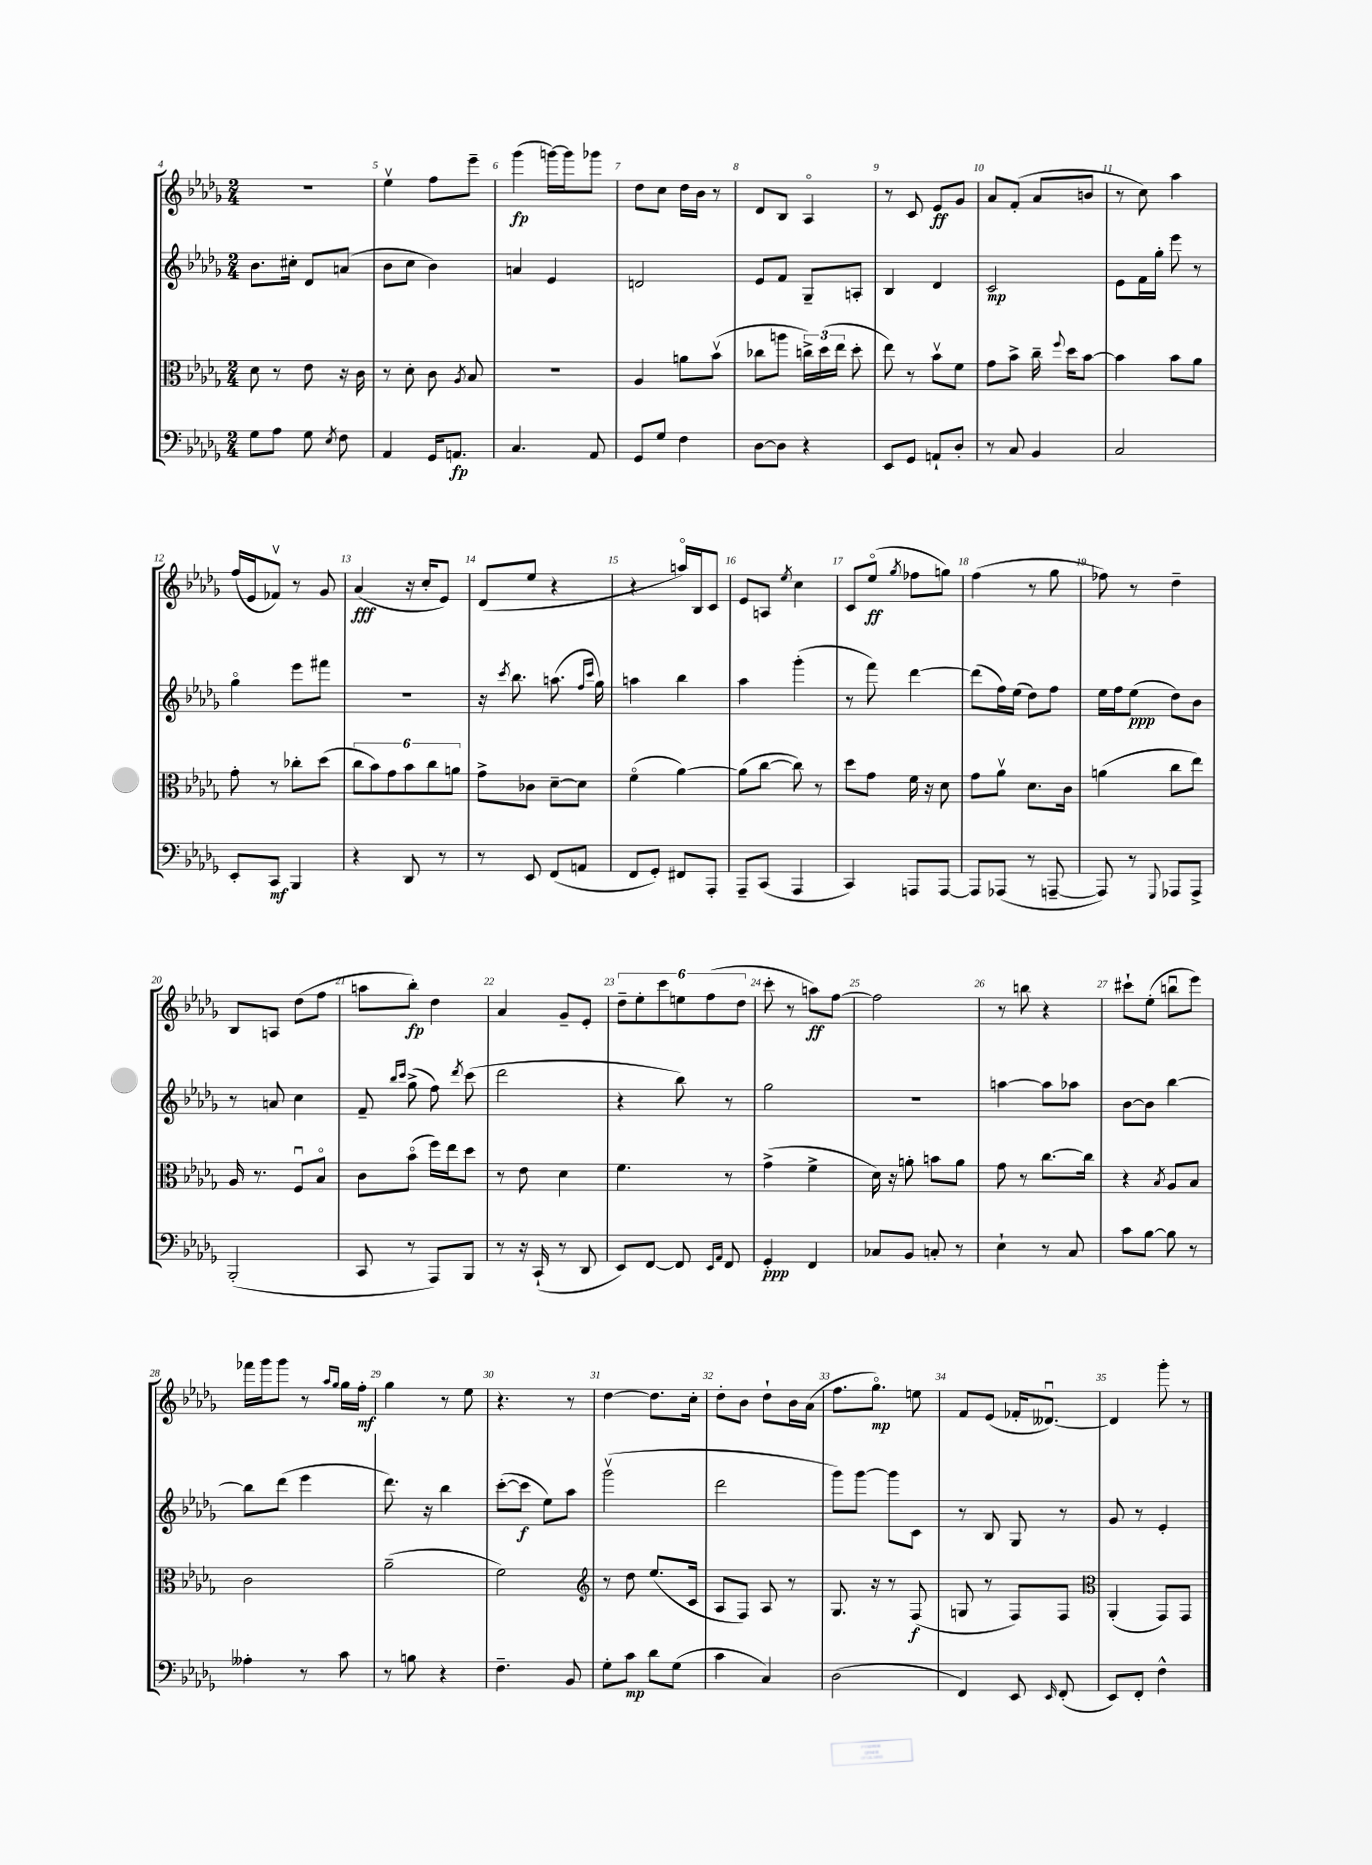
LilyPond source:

<<
\new StaffGroup <<
\new Staff = "s0" {
    \clef treble \key des \major \numericTimeSignature \time 2/4
    \autoBeamOff r2 |
    ees''4\upbow f''8[ ees'''8]-- |
    ges'''4\fp( g'''16[~) g'''16 ges'''8] |
    des''8[ c''8] des''16[ bes'16] r8 |
    des'8[ bes8] aes4\flageolet |
    r8 c'8 ees'8[\ff ges'8] |
    aes'8[ f'8]-.( aes'8[ b'8] |
    r8 c''8) aes''4 |
    f''16[( ees'16 fes'8]\upbow) r8 ges'8 |
    aes'4\fff( r16 c''16[-. ees'8]) |
    des'8[( ees''8] r4 |
    r4 a''16[\flageolet) bes16 c'8] |
    ees'8[ a8] \acciaccatura { ees''8 } c''4 |
    c'8[ ees''8]\flageolet\ff( \acciaccatura { ges''8 } fes''8[ g''8]) |
    f''4( r8 ges''8 |
    fes''8) r8 des''4-- |
    bes8[ a8] des''8[( f''8] |
    a''8[ bes''8]-.\fp) des''4 |
    aes'4 ges'8[-- ees'8]-. |
    \tuplet 6/4 { des''8[-- ees''8-. c'''8 e''8 f''8( des''8] } |
    c'''8-. r8 a''8[\ff) f''8]~ |
    f''2 |
    r8 b''8 r4 |
    cis'''8[-! ees''8]-.( b''8[\downbow ees'''8]) |
    fes'''16[ ges'''16 ges'''8] r8 \grace { aes''16[ ges''16] } ges''16[ f''16]-.\mf |
    ges''4 r8 ees''8 |
    r4. r8 |
    des''4~ des''8.[ c''16]-. |
    des''8[-. bes'8] des''8[-! bes'16 aes'16]( |
    f''8.[ ges''8.]\flageolet\mp) e''8 |
    f'8[ ees'8]( fes'16[-. deses'8.]~\downbow) |
    deses'4 ges'''8-. r8 \bar "|." |
}
\new Staff = "s1" {
    \clef treble \key des \major \numericTimeSignature \time 2/4
    \autoBeamOff bes'8.[ cis''16]-. des'8[ a'8]( |
    bes'8[ c''8] bes'4) |
    a'4 ees'4 |
    d'2 |
    ees'8[ f'8] ges8[-- a8]-. |
    bes4 des'4 |
    c'2\mp |
    ees'8[ f'16 ges''16]-. ees'''8 r8 |
    ges''4\flageolet ees'''8[ fis'''8] |
    R2 |
    r16 \acciaccatura { c'''8 } bes''8. a''8.( \grace { f''16[ c'''16] } ges''16) |
    a''4 bes''4 |
    aes''4 ges'''4-.( |
    r8 f'''8) des'''4~ |
    des'''8[( f''16) ees''16]( des''8[) f''8] |
    ees''16[ f''16 ees''8]\ppp( des''8[) bes'8] |
    r8 a'8 c''4 |
    f'8-- \grace { bes''16[ c'''16] } ges''8->( f''8) \acciaccatura { des'''8 } c'''8( |
    des'''2 |
    r4 bes''8) r8 |
    ges''2 |
    R2 |
    a''4~ a''8[ aes''8] |
    bes'8[~ bes'8] bes''4~ |
    bes''8[ des'''8]( ees'''4 |
    des'''8.) r16 bes''4 |
    c'''8[~-.( c'''8]\f ees''8[) aes''8] |
    ges'''2\upbow( |
    des'''2 |
    ges'''8[) ges'''8]~ ges'''8[ c'8] |
    r8 bes8 ges8 r8 |
    ges'8 r8 ees'4-. \bar "|." |
}
\new Staff = "s2" {
    \clef alto \key des \major \numericTimeSignature \time 2/4
    \autoBeamOff des'8 r8 ees'8 r16 c'16 |
    r8 des'8-. c'8 \acciaccatura { aes8 } bes8 |
    r2 |
    aes4 a'8[ bes'8]\upbow( |
    ces''8[ a''8] \tuplet 3/2 { c''16[->) des''16( ees''16] } des''8-. |
    ees''8) r8 bes'8[\upbow f'8] |
    ges'8[ bes'8]-> c''16-- \appoggiatura { f''8 } des''16[ bes'8]~ |
    bes'4 bes'8[ aes'8] |
    ges'8-. r8 ces''8[-. des''8]( |
    \tuplet 6/4 { c''8[ bes'8) ges'8 bes'8 c''8 a'8] } |
    ges'8[-> ces'8] des'8[~-- des'8] |
    f'4\flageolet( aes'4~) |
    aes'8[( c''8]~ c''8) r8 |
    des''8[ ges'8] f'16 r16 des'8 |
    ges'8[ aes'8]\upbow des'8.[ c'16] |
    a'4( c''8[ ees''8]) |
    aes16 r8. f8[\downbow bes8]\flageolet |
    c'8[ bes'8]\flageolet( f''16[) ees''16 des''8] |
    r8 ees'8 des'4 |
    f'4. r8 |
    ges'4->( f'4-> |
    des'16) r16 a'8-. b'8[ a'8] |
    ges'8 r8 c''8.[~ c''16] |
    r4 \acciaccatura { bes8 } aes8[ bes8] |
    c'2 |
    aes'2--( |
    f'2) |
    \clef treble r8 des''8 ees''8.[( c'16] |
    aes8[ f8]) aes8 r8 |
    ges8. r16 r8 f8\f( |
    g8 r8 f8[) f8] |
    \clef alto aes,4-.( ges,8[) ges,8] \bar "|." |
}
\new Staff = "s3" {
    \clef bass \key des \major \numericTimeSignature \time 2/4
    \autoBeamOff ges8[ aes8] ges8 \acciaccatura { ees8 } f8 |
    aes,4 ges,16[ a,8.]\fp |
    c4. aes,8 |
    ges,8[ ges8] f4 |
    des8[~ des8] r4 |
    ees,8[ ges,8] a,8[-! des8]-. |
    r8 c8 bes,4 |
    c2 |
    ees,8[-. c,8]\mf bes,,4 |
    r4 des,8 r8 |
    r8 ees,8 f,8[( a,8] |
    f,8[ ges,8]-.) fis,8[ aes,,8]-. |
    aes,,8[-- c,8]( aes,,4 |
    c,4) a,,8[ a,,8]~ |
    a,,8[ aes,,8]( r8 a,,8~-- |
    a,,8) r8 \appoggiatura { ges,,8 } aes,,8[ aes,,8]-> |
    bes,,2-.( |
    c,8 r8 aes,,8[) bes,,8] |
    r8 r16 c,16-!( r8 des,8 |
    ees,8[) f,8]~ f,8 \grace { ees,16[ aes,16] } f,8 |
    ges,4-.\ppp f,4 |
    ces8[ bes,8] c8-. r8 |
    ees4-! r8 c8 |
    c'8[ bes8]~ bes8 r8 |
    aeses4-. r8 c'8 |
    r8 b8 r4 |
    f4.-- bes,8 |
    ges8[-. c'8]\mp des'8[ ges8]( |
    c'4 c4) |
    des2( |
    f,4) ees,8 \grace { ees,16 } f,8-.( |
    ees,8[) f,8]-. f4-^ \bar "|." |
}
>>
>>
\layout { \context { \Score currentBarNumber = #4 \override BarNumber.break-visibility = ##(#f #t #t) barNumberVisibility = #all-bar-numbers-visible } }
